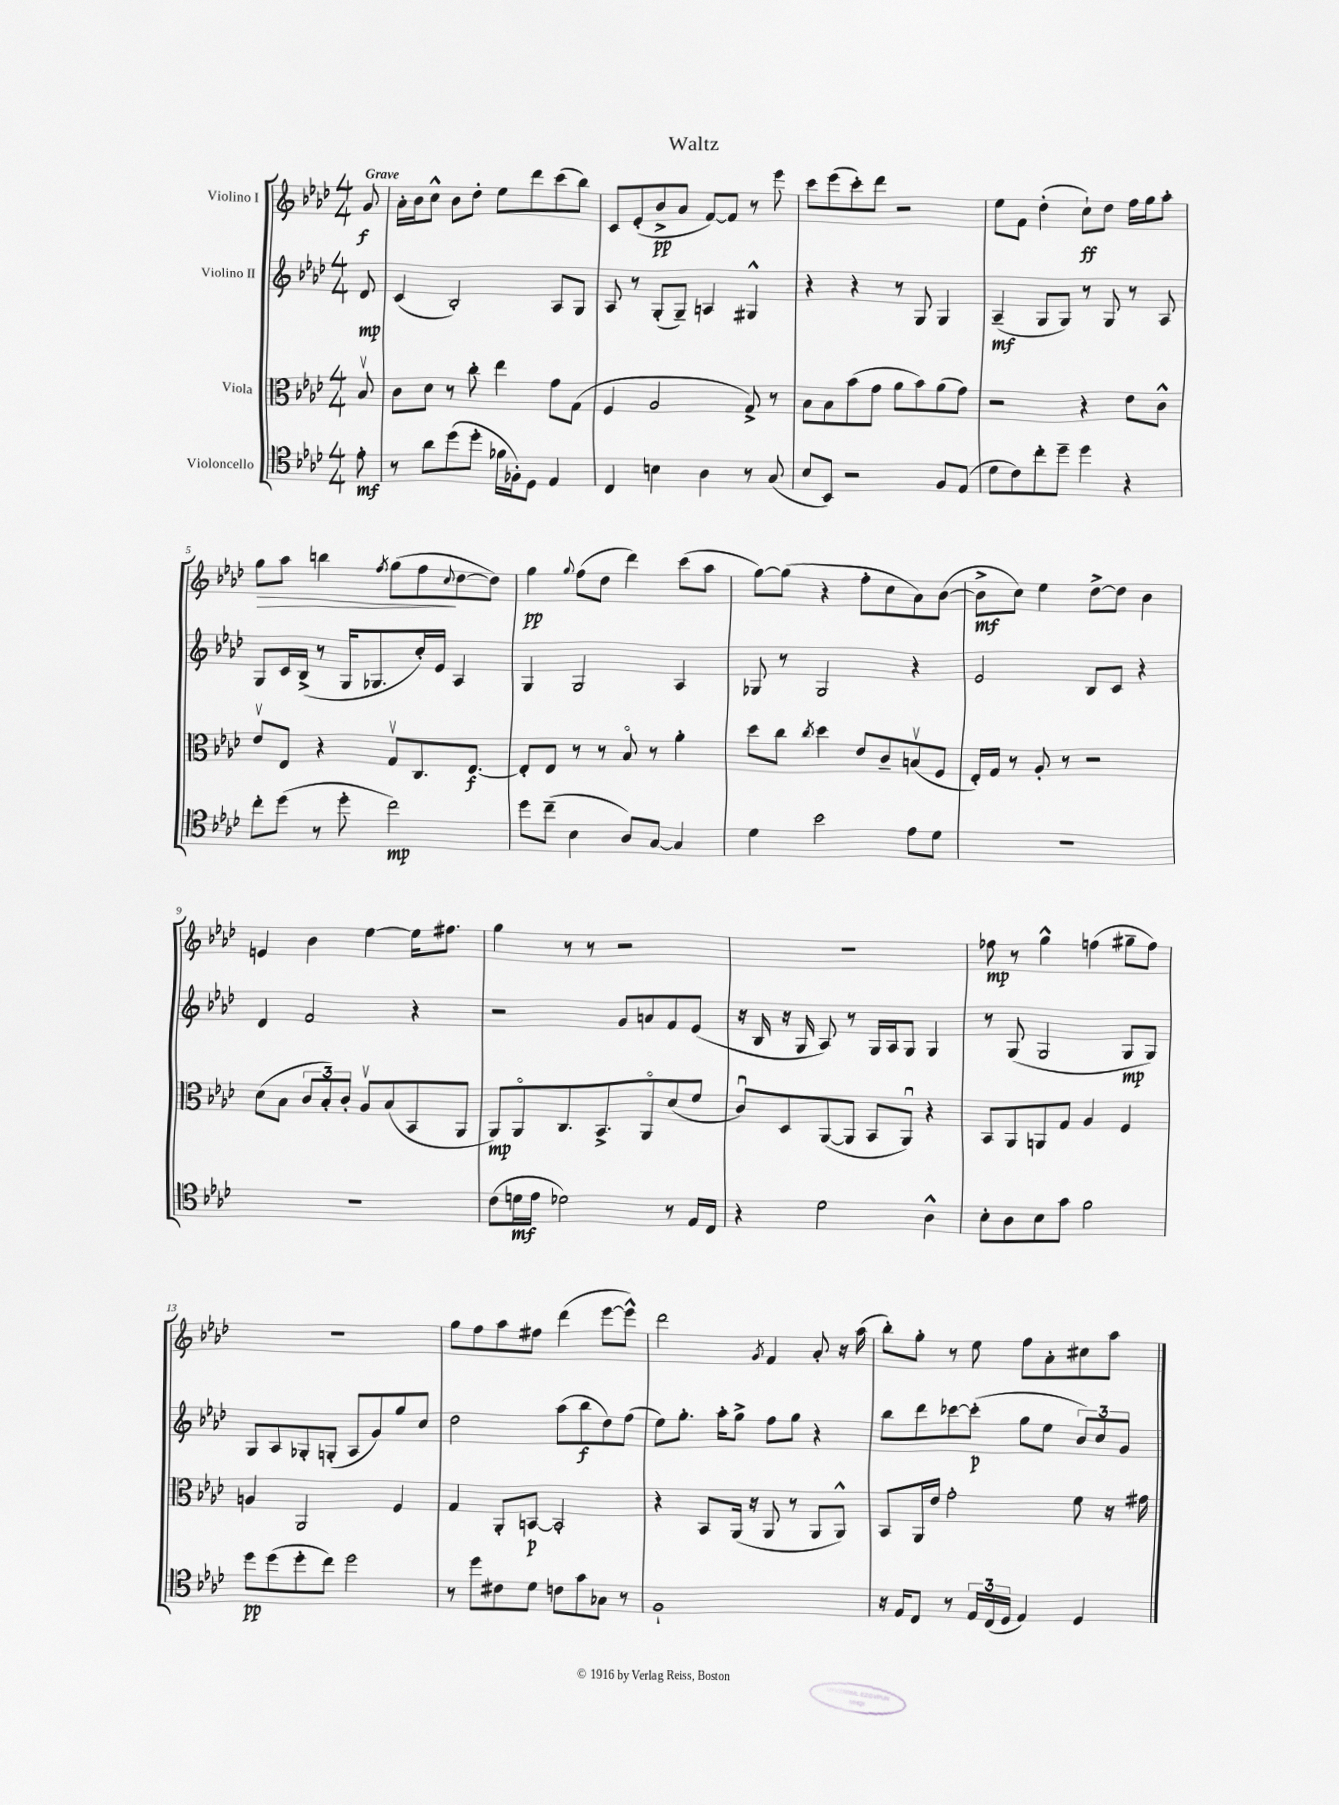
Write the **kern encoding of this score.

**kern	**kern	**kern	**kern
*staff4	*staff3	*staff2	*staff1
*clefC4	*clefC3	*clefG2	*clefG2
*k[b-e-a-d-]	*k[b-e-a-d-]	*k[b-e-a-d-]	*k[b-e-a-d-]
*M4/4	*M4/4	*M4/4	*M4/4
8e-'	8B-v	8d-	8g
=	=	=	=
8r	8c	(4c	16a-'
.	.	.	16b-
8a-	8d-	.	8cc^^
(8dd-	8r	2B-')	8b-
8dd-'	8cc'	.	8dd-'
16f-	4ee-	.	8ee-
16F-')	.	.	.
8D-	.	.	8ddd-
4E-	8g	8A-	(8ccc
.	(8G	8G	8bb-)
=	=	=	=
4C	4F	8A-	8c
.	.	8r	(8e-'
4B	2A-	(8G'	8b-^
.	.	8G~)	8a-
4A-	.	4A	[8f)
.	.	.	8f]
8r	8G^)	4G#^^	8r
(8G	8r	.	8eee-
=	=	=	=
8B-	8B-	4r	8ccc
8BB-)	8B-	.	(8eee-
2r	(8b-	4r	8ccc')
.	8g	.	8ddd-
.	8a-	8r	2r
.	8b-)	8G	.
8F	(8a-	4G	.
(8E-	8g)	.	.
=	=	=	=
8d-	2r	(4A-~	8ee-
8c)	.	.	8f
8cc'	.	8G	(4dd-'
8dd-~	.	8G)	.
4dd-	4r	8r	8cc`)
.	.	8G	8dd-
4r	8e-	8r	16ff
.	.	.	16gg
.	8c^^	8A-	8aa-'
=	=	=	=
8cc'	8e-v	8G	8gg
(8dd-	8E-	16c	8aa-
.	.	(16B-^	.
8r	4r	8r	4bb
8dd-'	.	16G	.
.	.	8.G-	.
.	.	.	8qff
2cc)	8Gv	.	(8gg
.	8.C	16cc')	8ff
.	.	16e-	.
.	.	.	8qqcc
.	.	4A-	[8dd-
.	[8.E-	.	.
.	.	.	8dd-])
=	=	=	=
8dd-	8E-']	4G	4gg
(8cc~	8E-	.	.
.	.	.	8qqgg
4B-	8r	2G	(8ff
.	8r	.	8dd-
8A-)	8B-o	.	4ddd-)
[8G	8r	.	.
4G]	4a-'	4A-	(8ccc
.	.	.	8aa-
=	=	=	=
4d-	8dd-	8G-	[8gg)
.	8cc	8r	(8gg]
.	8qcc	.	.
2b-	4dd-	2G-	4r
.	8e-	.	8ff'
.	8c~	.	8cc
8e-	(8Bv	4r	8a-)
8d-	8F	.	([8b-
=	=	=	=
1r	16E-')	2e-	8b-^]
.	16G	.	.
.	8r	.	8cc)
.	8A-'	.	4ee-
.	8r	.	.
.	2r	8B-	[8dd-^
.	.	8c	8dd-]
.	.	4r	4b-
=	=	=	=
1r	(8d-	4d-	4e
.	8B-	.	.
.	12c	2f	4b-
.	12B-')	.	.
.	12c'	.	.
.	8A-v	.	[4ee-
.	(8B-	.	.
.	8BB-	4r	16ee-]
.	.	.	8.ff#
.	8AA-	.	.
=	=	=	=
(8c	8AA-)	2r	4gg
16d	8AA-o	.	.
16e-	.	.	.
2d-)	8.C	.	8r
.	.	.	8r
.	8.BB-^	.	.
.	.	8g	2r
.	8AA-o	8a	.
8r	(8d-	8f	.
16E-	8f	(8e-	.
16C	.	.	.
=	=	=	=
4r	8cu)	16r	1r
.	.	16B-	.
.	8D-	16r	.
.	.	16G	.
2d-	([8AA-	8A-)	.
.	8AA-]	8r	.
.	8BB-	16G	.
.	.	16A-	.
.	8AA-u)	8G	.
4A-^^	4r	4G	.
=	=	=	=
8B-'	8BB-	8r	8ff-
8A-	8AA-	(8G	8r
8B-	8AA	2G	4gg^^
8g	8G	.	.
2f	4A-	.	(4ff
.	4F	8G	8gg#~
.	.	8G)	8ff)
=	=	=	=
8dd-	4A	8G	1r
(8dd-	.	8A-	.
8dd-'	2AA-	8G-'	.
8cc)	.	(8G'	.
2dd-	.	8A-	.
.	.	8g)	.
.	4F	8gg	.
.	.	8cc	.
=	=	=	=
8r	4G	2dd-	8gg
8dd-	.	.	8ff
8c#	8AA-'	.	8aa-
8d-	[8BB	.	8ff#
8c	2BB']	(8aa-	(4ddd-
8g	.	8bb-	.
8G-	.	8dd-)	[8eee-
8r	.	(8ff	8eee-^^])
=	=	=	=
1F`	4r	8ee-)	2ddd-
.	.	8.gg'	.
.	8BB-	.	.
.	.	16aa-'	.
.	(16AA-	8gg^	.
.	16r	.	.
.	.	.	8qg
.	8AA-	8ff	4f
.	8r	8gg	.
.	8AA-	4r	8a-'
.	8AA-^^)	.	16r
.	.	.	(16aa-
=	=	=	=
16r	8BB-	8bb-	8bb-')
16E-	.	.	.
8C	16AA-	8ddd-	8gg'
.	16e-	.	.
8r	2g'	[8ccc-	8r
24E-	.	(8ccc-']	8ee-
(24C	.	.	.
24D-	.	.	.
4E-)	.	8gg	8ff
.	.	8ee-	8a-'
4D-	8f	12b-)	8cc#
.	.	12cc	.
.	16r	.	8aa-
.	.	12g	.
.	16g#	.	.
==	==	==	==
*-	*-	*-	*-
